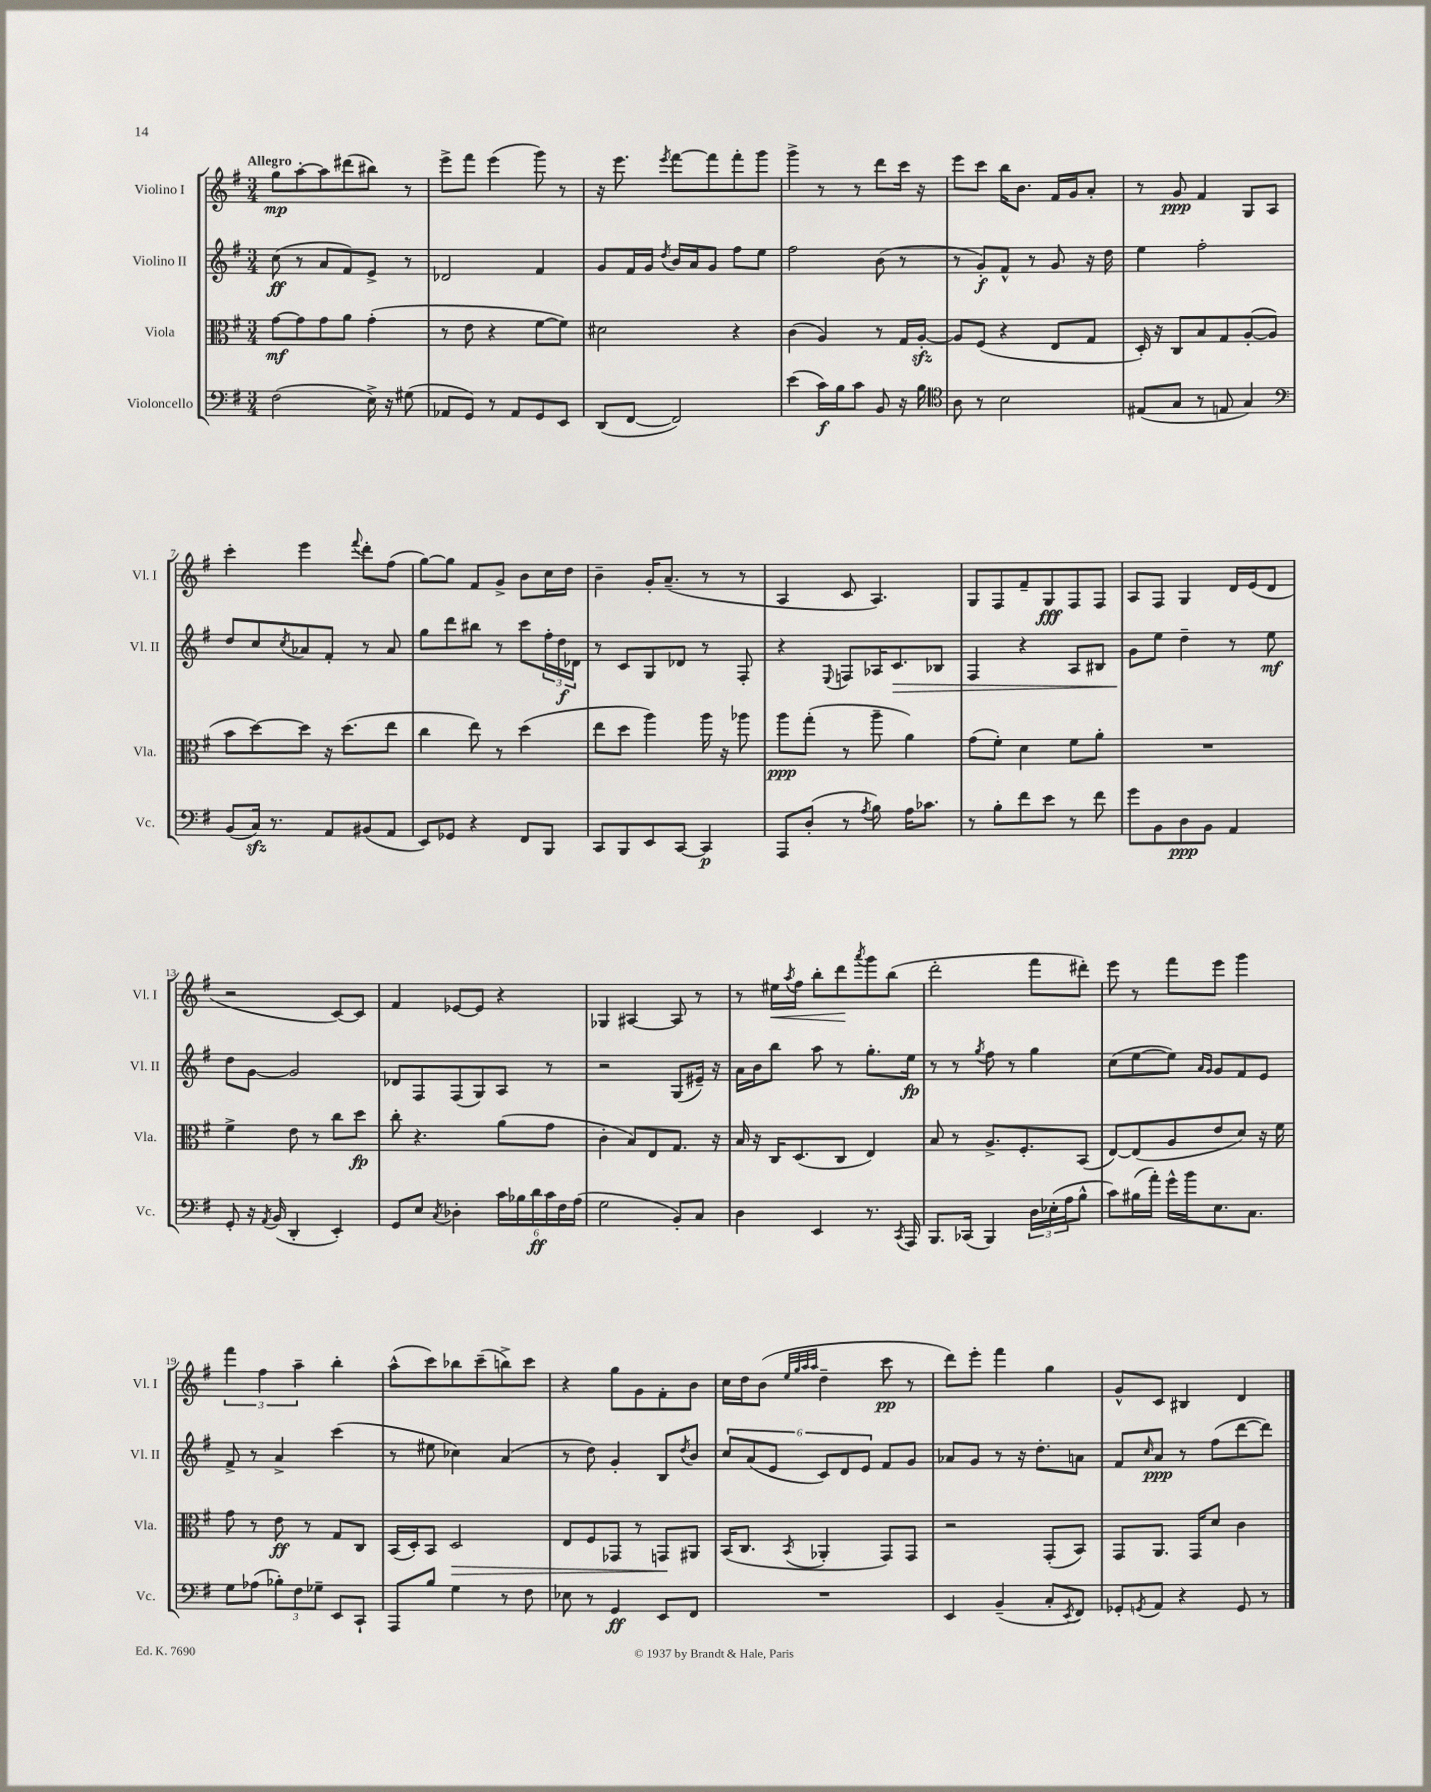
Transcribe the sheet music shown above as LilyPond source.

<<
\new StaffGroup <<
\new Staff = "s0" \with { instrumentName = "Violino I" shortInstrumentName = "Vl. I" } {
    \clef treble \key g \major \numericTimeSignature \time 3/4 \tempo "Allegro"
    g''8\mp a''8~-. a''8 dis'''8( bis''8) r8 |
    e'''8-> fis'''8 e'''4( g'''8) r8 |
    r16 e'''8. \acciaccatura { e'''8 } fis'''8~ fis'''8 fis'''8-. g'''8 |
    g'''4-> r8 r8 d'''8 c'''16 r16 |
    e'''8 c'''8 b''16 b'8. fis'16 g'16 a'8-. |
    r8 g'8\ppp fis'4 g8 a8 |
    c'''4-. e'''4 \appoggiatura { fis'''8 } d'''8-. fis''8( |
    g''8~) g''8 fis'8 g'8-> b'8 c''16 d''16 |
    b'4-- g'16-. a'8.--( r8 r8 |
    a4 c'8 a4.) |
    g8 fis8 fis'8-- g8\fff fis8 fis8 |
    a8 fis8 g4 d'16 e'16( d'8 |
    r2 c'8~) c'8 |
    fis'4 ees'8~ ees'8 r4 |
    ges4 ais4~ ais8 r8 |
    r8 eis''16\< \acciaccatura { a''8 } fis''16 b''8-. d'''8\! \acciaccatura { a'''8 } g'''8 b''8( |
    d'''2-. fis'''8 dis'''8-.) |
    e'''8 r8 fis'''8 e'''8 g'''4 |
    \tuplet 3/2 { fis'''4 fis''4 a''4-- } b''4-. |
    a''8-^( c'''8) bes''8 c'''8--( b''8->) c'''8 |
    r4 g''8 g'8 fis'8-. b'8 |
    c''16 d''16 b'8( \grace { e''32 g''32 a''32 a''32 } d''4-- c'''8\pp r8 |
    d'''8) e'''8-. fis'''4 g''4 |
    g'8-^ c'8 bis4 d'4 \bar "|." |
}
\new Staff = "s1" \with { instrumentName = "Violino II" shortInstrumentName = "Vl. II" } {
    \clef treble \key g \major \numericTimeSignature \time 3/4
    c''8\ff( r8 a'8 fis'8) e'8-> r8 |
    des'2 fis'4 |
    g'8 fis'16 g'16 \acciaccatura { d''8 } b'16 a'16 g'8 fis''8 e''8 |
    fis''2 b'8( r8 |
    r8 g'8-.\f) fis'8-^ r8 g'8 r16 d''16 |
    e''4 fis''2-. |
    d''8 c''8 \acciaccatura { c''8 } aes'8 fis'8-. r8 aes'8 |
    g''8 d'''8 bis''8 r8 c'''8 \tuplet 3/2 { fis''16-. d''16\f des'16 } |
    r8 c'8 g8 des'8 r8 fis8-. |
    r4 \appoggiatura { e8 } f8 aes16 c'8.\> bes8 |
    fis4 r4 a8 bis8 |
    g'8\! e''8 d''4-- r8 e''8\mf |
    d''8 g'8~ g'2 |
    des'8 fis8 fis8( g8) a8 r8 |
    r2 g8( eis'16--) r16 |
    a'16 b'16 b''8 a''8 r8 g''8.-. e''16\fp |
    r8 r8 \acciaccatura { g''8 } fis''8 r8 g''4 |
    c''8( e''8~ e''8) \grace { a'16 g'16 } g'8 fis'8 e'8 |
    fis'8-> r8 a'4-> c'''4( |
    r8 eis''8 ces''4) a'4( |
    r8 d''8) g'4-. b8 \acciaccatura { d''8 } b'8 |
    \tuplet 6/4 { c''8 a'8( e'8 c'8) d'8 e'8 } fis'8 g'8 |
    aes'8 g'8 r8 r16 d''8.-. a'8 |
    fis'8 \grace { c''16 } a'8\ppp r8 fis''8( d'''8~ d'''8) \bar "|." |
}
\new Staff = "s2" \with { instrumentName = "Viola" shortInstrumentName = "Vla." } {
    \clef alto \key g \major \numericTimeSignature \time 3/4
    g'8~\mf g'8 g'8 a'8 g'4-.( |
    r8 e'8 r4 fis'8~ fis'8) |
    dis'2 r4 |
    c'4( a4) r8 g16 a16~-.\sfz |
    a8 fis8( r4 e8 g8 |
    d16-.) r16 c8 b8 g8 a8~-.( a8 |
    b'8 d''8~) d''8 r16 d''8.( e''8 |
    c''4 e''8) r8 d''4( |
    e''8 d''8 a''4) a''16 r16 aes''8 |
    a''8\ppp g''8-.( r8 a''8-- a'4) |
    g'8( fis'8-.) d'4 fis'8 a'8-. |
    R2. |
    fis'4-> e'8 r8 c''8 d''8\fp |
    c''8-. r4. a'8( g'8 |
    c'4-. b8) e8 g8. r16 |
    b16 r16 c16 d8.( c8 e4) |
    b8 r8 a8.-> fis8.-. b,8( |
    e8~) e8( a8 e'8 d'8) r16 fis'16 |
    g'8 r8 e'8\ff r8 g8 c8 |
    b,16( d16-.) b,8 d2\> |
    e8 fis8 ges,8 r8 g,8\! ais,8 |
    b,16( c8. \acciaccatura { b,8 } aes,4-. g,8) g,8 |
    r2 g,8-.( b,8) |
    g,8 a,8. g,16 d'8 c'4 \bar "|." |
}
\new Staff = "s3" \with { instrumentName = "Violoncello" shortInstrumentName = "Vc." } {
    \clef bass \key g \major \numericTimeSignature \time 3/4
    fis2( e16->) r16 gis8( |
    aes,8 g,8) r8 aes,8 g,8 e,8 |
    d,8( fis,8~ fis,2) |
    e'4( c'16\f) b16 c'8 b,8 r16 b16 |
    \clef tenor a8 r8 b2 |
    eis8( g8 r8 e8 g4) |
    \clef bass b,8( c16\sfz) r8. a,8 bis,8( a,8 |
    e,8) ges,8 r4 fis,8 b,,8 |
    c,8 b,,8 e,8 c,8~ c,4\p |
    a,,8 d8-.( r8 \acciaccatura { a8 } b8) a16 ces'8. |
    r8 b8-. fis'8 e'8 r8 fis'8 |
    g'8 b,8 d8\ppp b,8 a,4 |
    g,8-. r16 \acciaccatura { a,8 } b,16( d,4-. e,4-.) |
    g,8 e8 \acciaccatura { c8 } des4-. \tuplet 6/4 { c'16 bes16 d'16\ff c'16 fis16 a16( } |
    g2 b,8-.) c8 |
    d4 e,4 r8. \acciaccatura { c,8 } a,,16 |
    b,,8. ces,16( b,,4) \tuplet 3/2 { d16 ees16-.( a16 } b8-^ |
    c'8) bis16( a'16-.) g'16-^ b'16 e8. c8. |
    g8 aes8( \tuplet 3/2 { bes8-.) fis8 ges8-- } e,8 c,8-! |
    a,,8 b8 g4 r8 fis8 |
    ees8 r8 g,4\ff e,8 fis,8 |
    R2. |
    e,4 b,4--( c8-. \acciaccatura { e,8 } fis,8) |
    ges,8-. \acciaccatura { g,8 } a,8 r4 g,8 r8 \bar "|." |
}
>>
>>
